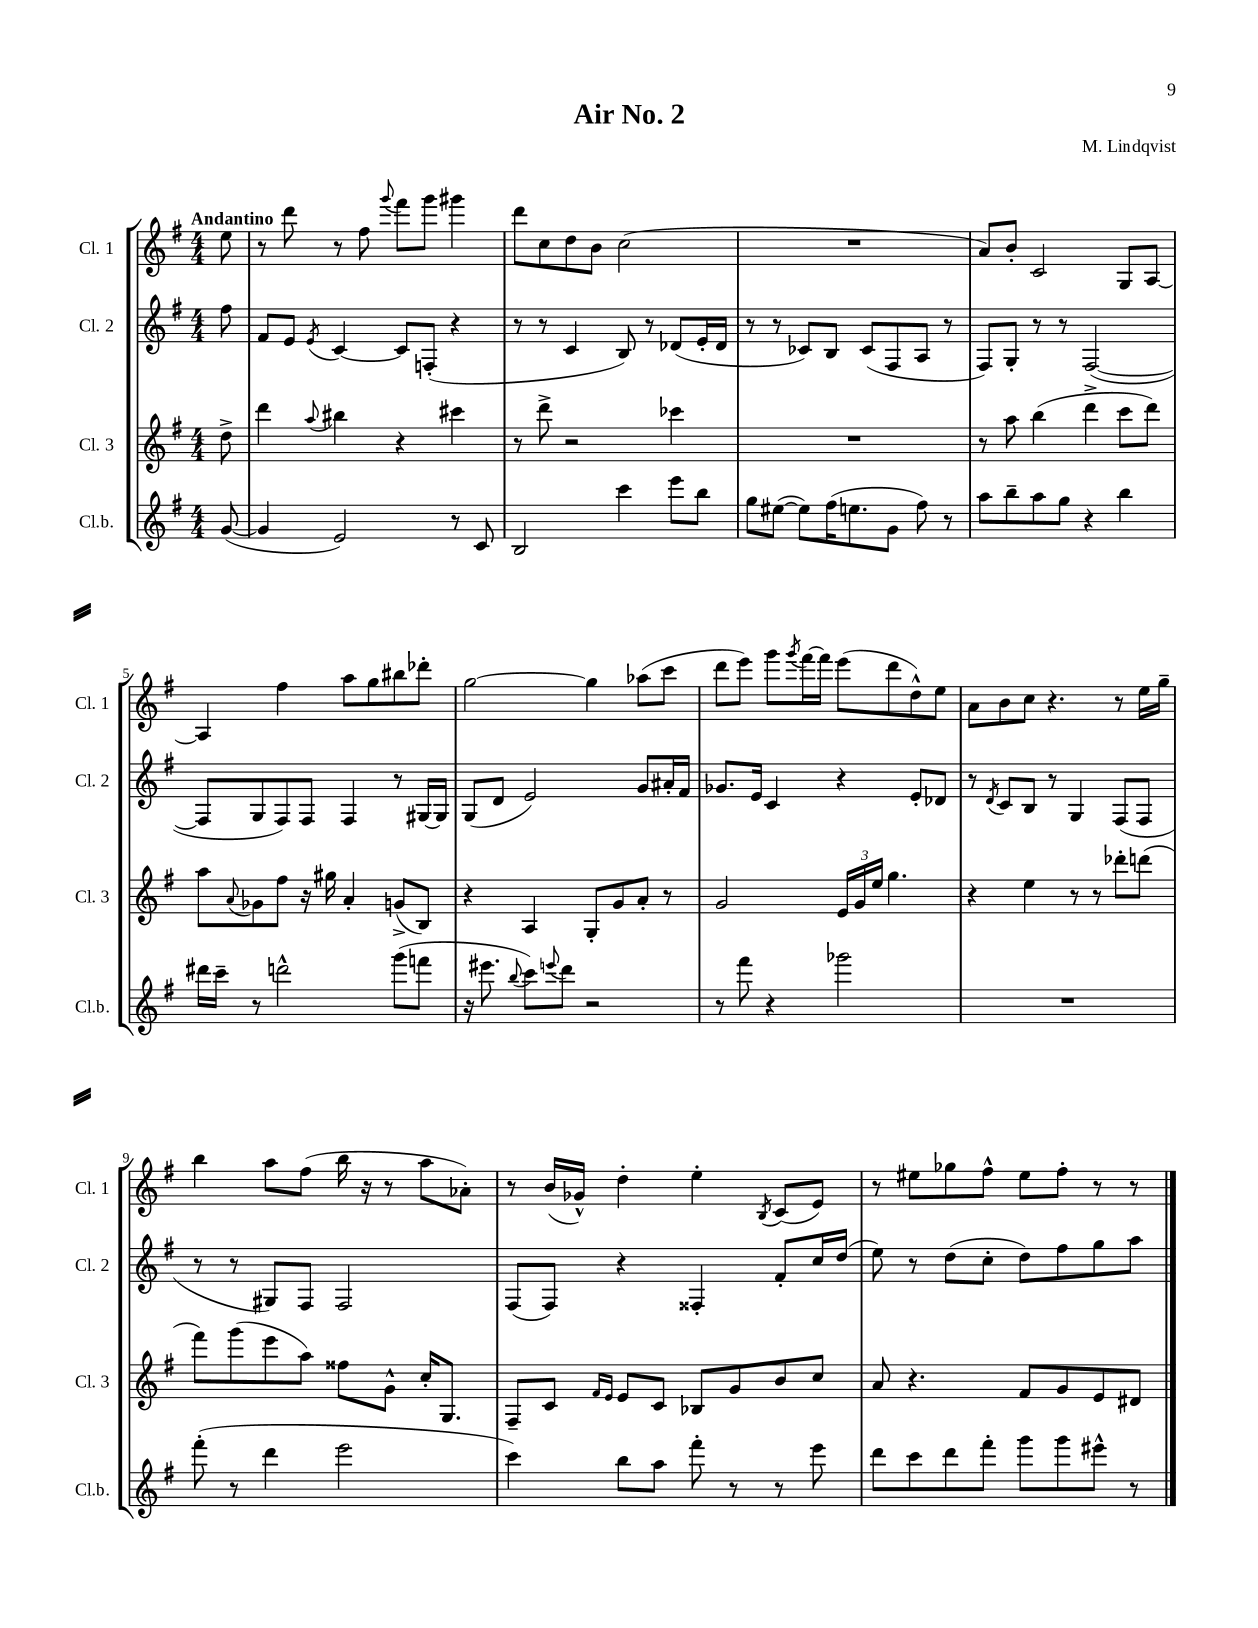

**kern	**kern	**kern	**kern
*staff4	*staff3	*staff2	*staff1
*clefG2	*clefG2	*clefG2	*clefG2
*k[f#]	*k[f#]	*k[f#]	*k[f#]
*M4/4	*M4/4	*M4/4	*M4/4
([8g	8dd^	8ff#	8ee
=	=	=	=
4g]	4ddd	8f#	8r
.	.	8e	8ddd
.	8qqaa	8qe	.
2e)	4bb#	[4c	8r
.	.	.	8ff#
.	.	.	8qqggg
.	4r	8c]	8fff#
.	.	(8F'	8ggg
8r	4ccc#	4r	4ggg#
8c	.	.	.
=	=	=	=
2B	8r	8r	8ddd
.	8ddd^	8r	8cc
.	2r	4c	8dd
.	.	.	8b
4ccc	.	8B)	(2cc
.	.	8r	.
8eee	4ccc-	(8d-	.
8bb	.	16e'	.
.	.	16d-	.
=	=	=	=
8gg	1r	8r	1r
([8ee#	.	8r	.
8ee#])	.	8c-)	.
(16ff#	.	8B	.
8.ee	.	.	.
.	.	(8c-	.
8g	.	8F#	.
8ff#)	.	8A	.
8r	.	8r	.
=	=	=	=
8aa	8r	8F#)	8a)
8bb~	8aa	8G'	8b'
8aa	(4bb	8r	2c
8gg	.	8r	.
4r	4ddd^	([2F#	.
4bb	8ccc	.	8G
.	8ddd)	.	[8A
=	=	=	=
16ddd#	8aa	8F#]	4A]
16ccc~	.	.	.
.	8qqa	.	.
8r	8g-	8G	.
2ddd^^	8ff#	8F#)	4ff#
.	16r	8F#	.
.	16gg#	.	.
.	4a'	4F#	8aa
.	.	.	8gg
(8ggg	(8g^	8r	8bb#
8fff	8B)	[16G#	8ddd-'
.	.	16G#]	.
=	=	=	=
16r	4r	(8G	[2gg
8.eee#	.	.	.
.	.	8d	.
8qqbb	.	.	.
8ccc)	4A	2e)	.
8qqeee	.	.	.
8ddd	.	.	.
2r	8G'	.	4gg]
.	8g	.	.
.	8a'	8g	(8aa-
.	8r	16a#'	8ccc
.	.	16f#	.
=	=	=	=
8r	2g	8.g-	8ddd
8fff#	.	.	8eee)
.	.	16e	.
4r	.	4c	8ggg
.	.	.	8qggg
.	.	.	[16fff#
.	.	.	16fff#]
2ggg-	24e	4r	(8eee
.	24g	.	.
.	24ee	.	.
.	4.gg	.	8ddd
.	.	8e'	8dd^^)
.	.	8d-	8ee
=	=	=	=
1r	4r	8r	8a
.	.	8qd	.
.	.	8c	8b
.	4ee	8B	8cc
.	.	8r	4.r
.	8r	4G	.
.	8r	.	.
.	8ddd-'	(8F#	8r
.	(8ddd	8F#	16ee
.	.	.	16gg~
=	=	=	=
(8fff#'	8fff#)	8r	4bb
8r	(8ggg	8r	.
4ddd	8eee	8G#)	8aa
.	8aa)	8F#	(8ff#
2eee	8ff##	2F#	16bb
.	.	.	16r
.	8g^^	.	8r
.	16cc'	.	8aa
.	8.G	.	.
.	.	.	8a-')
=	=	=	=
4ccc)	8F#~	(8F#	8r
.	8c	8F#)	(16b
.	.	.	16g-^^)
.	16qqf#	.	.
.	16qqe	.	.
8bb	8e	4r	4dd'
8aa	8c	.	.
8fff#'	8B-	4F##'	4ee'
8r	8g	.	.
.	.	.	8qB
8r	8b	8f#'	(8c
8eee	8cc	16cc	8e)
.	.	(16dd	.
=	=	=	=
8ddd	8a	8ee)	8r
8ccc	4.r	8r	8ee#
8ddd	.	(8dd	8gg-
8fff#'	.	8cc'	8ff#^^
8ggg	8f#	8dd)	8ee#
8ggg	8g	8ff#	8ff#'
8eee#^^	8e	8gg	8r
8r	8d#	8aa	8r
==	==	==	==
*-	*-	*-	*-
